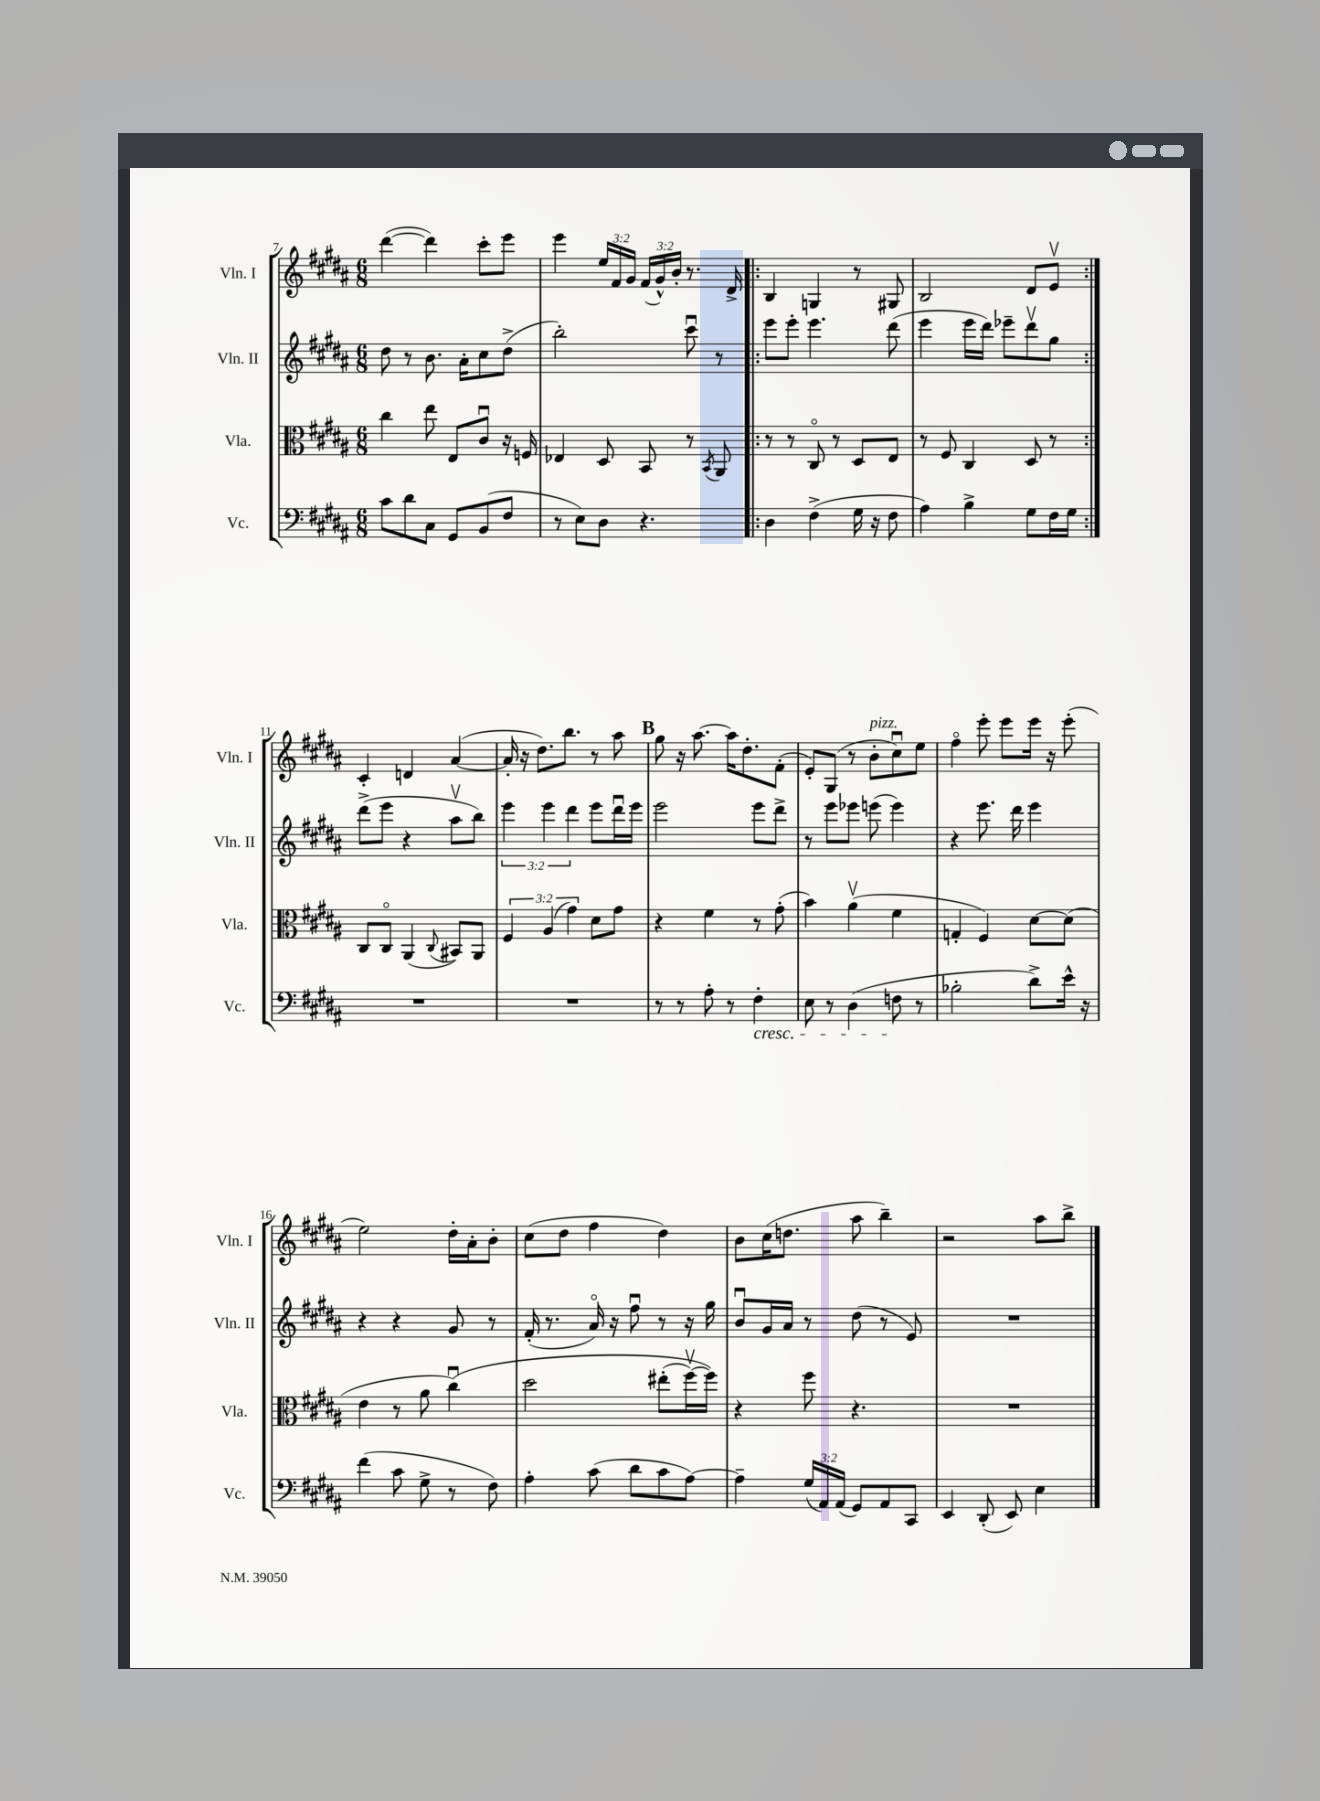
<<
\new StaffGroup <<
\new Staff = "s0" \with { instrumentName = "Vln. I" shortInstrumentName = "Vln. I" } {
    \clef treble \key b \major \numericTimeSignature \time 6/8 \override Staff.TupletNumber.text = #tuplet-number::calc-fraction-text
    dis'''4~( dis'''4) cis'''8-. e'''8 |
    e'''4 \tuplet 3/2 { e''16 fis'16 gis'16 } \tuplet 3/2 { fis'16( gis'16-^) b'16-. } r8. dis'16-> |
    \repeat volta 2 { b4 g4 r8 gis8 |
    b2 dis'8 e'8\upbow | }
    cis'4-. d'4 ais'4~( |
    ais'16-. r16 dis''8.) b''8. r8 ais''8 |
    \mark \markup { \bold "B" } gis''8 r16 ais''8.~ ais''16 dis''8.-. fis'8-.( |
    e'8-.) gis8( r8 b'8-.^\markup { \italic "pizz." } cis''8\downbow) e''8 |
    fis''4\flageolet e'''8-. e'''8 e'''16 r16 e'''8-.( |
    e''2) dis''16-. ais'16-. b'8-. |
    cis''8( dis''8 fis''4 dis''4) |
    b'8 cis''16( d''8. ais''8 b''4--) |
    r2 ais''8 b''8-> \bar "|." |
}
\new Staff = "s1" \with { instrumentName = "Vln. II" shortInstrumentName = "Vln. II" } {
    \clef treble \key b \major \numericTimeSignature \time 6/8 \override Staff.TupletNumber.text = #tuplet-number::calc-fraction-text
    dis''8 r8 b'8. ais'16-. cis''8 dis''8->( |
    b''2-.) cis'''8\downbow r8 |
    \repeat volta 2 { e'''8 e'''8-. e'''4. dis'''8( |
    e'''4 e'''16 dis'''16) ees'''8-- dis'''8\upbow gis''8 | }
    dis'''8->( e'''8 r4 ais''8\upbow b''8) |
    \tuplet 3/2 { e'''4 e'''4 dis'''4 } e'''8 dis'''16\downbow e'''16 |
    \mark \markup { \bold "B" } e'''2 e'''8 dis'''8-> |
    r8 e'''8 ees'''8 e'''8( e'''4) |
    r4 e'''8. dis'''16 e'''4 |
    r4 r4 gis'8 r8 |
    fis'16-.( r8. ais'16\flageolet) r16 fis''8\downbow r8 r16 gis''16 |
    b'8\downbow gis'16 ais'16 r8 dis''8( r8 e'8) |
    R2. \bar "|." |
}
\new Staff = "s2" \with { instrumentName = "Vla." shortInstrumentName = "Vla." } {
    \clef alto \key b \major \numericTimeSignature \time 6/8 \override Staff.TupletNumber.text = #tuplet-number::calc-fraction-text
    cis''4 e''8 e8 cis'8\downbow r16 f16 |
    ees4 dis8 b,8 r8 \acciaccatura { b,8 } ais,8 |
    \repeat volta 2 { r8 r8 cis8\flageolet r8 dis8 e8 |
    r8 fis8 cis4 dis8 r8 | }
    cis8 cis8\flageolet ais,4( \appoggiatura { cis8 } bis,8) ais,8 |
    \tuplet 3/2 { fis4 ais4( gis'4) } dis'8 gis'8 |
    \mark \markup { \bold "B" } r4 fis'4 r8 gis'8-.( |
    b'4) ais'4\upbow( fis'4 |
    g4-. fis4) dis'8~ dis'8( |
    e'4 r8 ais'8 cis''4\downbow)\( |
    dis''2 eis''8-.( fis''16~\upbow) fis''16\) |
    r4 fis''8 r4. |
    R2. \bar "|." |
}
\new Staff = "s3" \with { instrumentName = "Vc." shortInstrumentName = "Vc." } {
    \clef bass \key b \major \numericTimeSignature \time 6/8 \override Staff.TupletNumber.text = #tuplet-number::calc-fraction-text
    cis'8 dis'8 cis8 gis,8 b,8( fis8 |
    r8 e8) dis8 r4. |
    \repeat volta 2 { dis4 fis4->( gis16 r16 fis8 |
    ais4) b4-> gis8 fis16 gis16 | }
    R2. |
    R2. |
    \mark \markup { \bold "B" } r8 r8 ais8-. r8 fis4-.\cresc |
    e8 r8 dis4( f8\! r8 |
    bes2-. dis'8->) e'16-^ r16 |
    fis'4( cis'8 gis8-> r8 fis8) |
    ais4-. cis'8( dis'8 cis'8 ais8~) |
    ais4-- \tuplet 3/2 { gis16( ais,16) ais,16( } gis,8) ais,8 cis,8 |
    e,4 dis,8-.( e,8) e4 \bar "|." |
}
>>
>>
\layout { \context { \Score currentBarNumber = #7 } }
